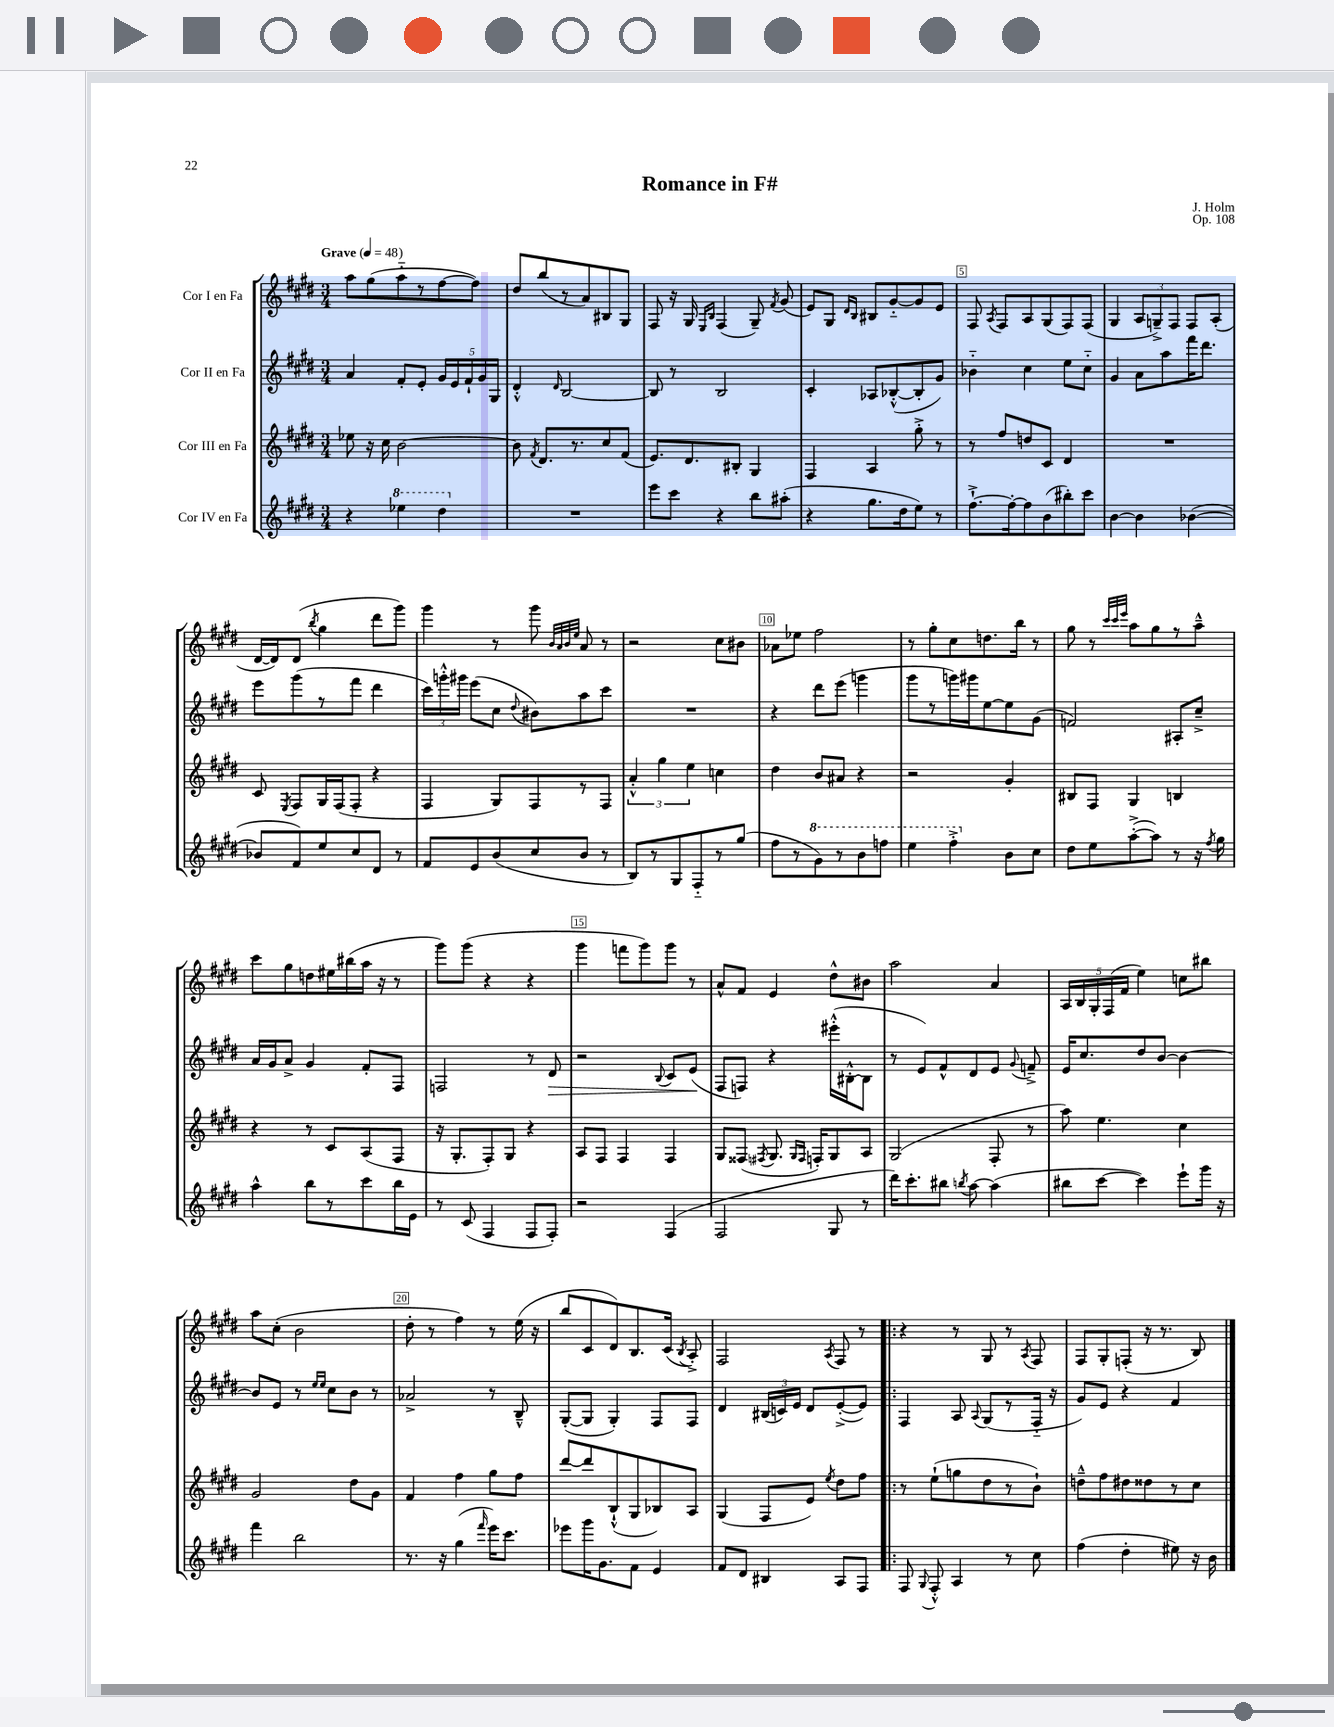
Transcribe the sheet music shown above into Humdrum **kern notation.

**kern	**kern	**kern	**kern
*staff4	*staff3	*staff2	*staff1
*clefG2	*clefG2	*clefG2	*clefG2
*k[f#c#g#d#]	*k[f#c#g#d#]	*k[f#c#g#d#]	*k[f#c#g#d#]
*M3/4	*M3/4	*M3/4	*M3/4
*MM48	*MM48	*MM48	*MM48
4r	8ee-	4a	8aa
.	16r	.	(8gg#
.	16cc#	.	.
4eee-	[2b	8f#'	8aa'~
.	.	8e'	8r
4ddd#	.	20g#	[8ff#
.	.	20e	.
.	.	20f#`	.
.	.	.	8ff#])
.	.	20g#	.
.	.	20G#	.
=	=	=	=
2.r	8b]	4d#'^^	8dd#
.	8qf#	.	.
.	8.d#	.	(8bb
.	.	16qqd#	.
.	.	[2B	8r
.	8.r	.	.
.	.	.	8a)
.	8cc#	.	8B#
.	(8f#	.	8G#
=	=	=	=
8eee	8.e)	8B]	8F#
8ccc#	.	8r	16r
.	8.d#	.	16G#
.	.	.	16qqE
.	.	.	16qqB
4r	.	2B	(4F#
.	8B#'	.	.
8bb	4G#	.	8G#~)
.	.	.	8qf#
(8aa#'	.	.	(8g#
=	=	=	=
4r	4F#	4c#'	8e)
.	.	.	8G#
.	.	.	16qqd#
.	.	.	16qqB
8.gg#	4A	8A-	8B#
.	.	([8B-'^^	[8g#'~
16dd#	.	.	.
8ee)	8gg#'^	8B-']	8g#]
8r	8r	8g#)	8e
=	=	=	=
[8.ff#`^	8r	4b-'~	8F#
.	.	.	8qA
.	8ff#	.	8F#
16ff#'_	.	.	.
8ff#]	8dd	4cc#	8A
(8b	8c#	.	(8G#
8bb#')	4d#	8ee	8F#)
8ccc#	.	8cc#'~	(8F#
=	=	=	=
[4b	2.r	4g#	4G#
4b]	.	8a	12A
.	.	.	12G~^)
.	.	8aa	.
.	.	.	12F#
([4b-	.	16fff#	8F#
.	.	8.ddd#	.
.	.	.	(8A'
=	=	=	=
8b-]	8c#	8eee	[16d#
.	.	.	16d#])
.	8qE	.	.
8f#)	8F#	(8ggg#	(8d#
.	.	.	8qbb
8ee	16G#	8r	4gg#
.	(16F#	.	.
8cc#	8F#'	8fff#	.
8d#	4r	4ddd#	8ddd#
8r	.	.	8ggg#)
=	=	=	=
8f#	4F#	24ccc#)	4ggg#
.	.	24ggg'^^	.
.	.	24ggg#	.
8e	.	(8eee	.
(8b	8G#)	8cc#	8r
.	.	8qqdd#	.
8cc#	8F#	8b#)	8ggg#
.	.	.	32qqb
.	.	.	32qqa
.	.	.	32qqb
.	.	.	32qqee
8b	8r	8aa	8a
8r	8F#	8ccc#	8r
=	=	=	=
8B)	6a'^^	2.r	2r
8r	.	.	.
.	6gg#	.	.
8G#	.	.	.
.	6ee	.	.
8F#'~	.	.	.
8r	4cc	.	8cc#
(8gg#	.	.	8b#
=	=	=	=
8ff#	4dd#	4r	8a-
8r	.	.	8ee-
8gg#)	8b	8ddd#	2ff#
8r	8a#	(8eee	.
8bb	4r	4ggg	.
8fff	.	.	.
=	=	=	=
4eee	2r	8ggg#	8r
.	.	8r	8gg#'
4fff#'^	.	16ggg)	8cc#
.	.	16ggg#	.
.	.	[8ee	8.dd
8b	4g#'	8ee]	.
.	.	.	16bb
8cc#	.	(8g#	8r
=	=	=	=
8dd#	8B#	2f)	8gg#
8ee	8F#	.	8r
.	.	.	32qqccc#
.	.	.	32qqccc#
.	.	.	32qqeee
([8aa'^	4G#	.	8aa
8aa])	.	.	8gg#
8r	4B	8A#'	8r
16r	.	8cc#~^	8aa~^^
8qff#	.	.	.
16gg#	.	.	.
=	=	=	=
4aa^^	4r	16a	8ccc#
.	.	16g#	.
.	.	8a^	8gg#
8bb	8r	4g#	8dd
8r	8c#	.	16ee#
.	.	.	(16bb#
8ccc#	(8A	8f#'	16aa
.	.	.	16r
16bb	8F#	8F#	8r
16e	.	.	.
=	=	=	=
8r	16r	2F	8ggg#)
.	8.G#'	.	.
(8c#	.	.	(8ggg#
4F#	8F#')	.	4r
.	8G#	.	.
8F#	4r	8r	4r
8F#')	.	8d#	.
=	=	=	=
2r	8A	2r	4ggg#
.	8F#	.	.
.	4F#	.	8fff
.	.	.	8ggg#)
.	.	8qqB	.
(4F#	4F#	8c#	8ggg#
.	.	(8e	8r
=	=	=	=
2F#	8G#	8F#	8a^^
.	(8F##	8F)	8f#
.	8qF#	.	.
.	8.G#	4r	4e
.	16qqG#	.	.
.	16qqF#	.	.
.	16F')	.	.
8G#	8G#	(16eee#'^^	8dd#^^
.	.	[16B#'^^	.
8r	8A	8B#]	8b#
=	=	=	=
16ddd#)	(2G#	8r	2aa
8.ccc#'	.	.	.
.	.	8e)	.
8bb#	.	8f#^^	.
8qbb	.	.	.
[8aa	.	8d#	.
(4aa]	8F#'	8e	4a
.	.	8qqg#	.
.	8r	8f~^	.
=	=	=	=
8bb#	8aa)	16e	20A
.	.	.	20B
.	.	8.cc#	.
.	.	.	20G#'
[8ccc#	4.ee	.	.
.	.	.	(20F#
.	.	.	20f#
4ccc#])	.	8dd#	4ee)
.	.	[8b	.
8eee`	4cc#	4b_	8cc
16ggg#	.	.	8bb#
16r	.	.	.
=	=	=	=
4fff#	2g#	8b]	8aa
.	.	8e	(8cc#'
2bb	.	8r	2b
.	.	16qqee	.
.	.	16qqee	.
.	.	8cc#	.
.	8dd#	8b	.
.	8g#	8r	.
=	=	=	=
8.r	4f#	2a-^	8dd#'
.	.	.	8r
16r	.	.	.
(4gg#	4ff#	.	4ff#)
16qqfff#	.	.	.
16eee)	8gg#	8r	8r
8.ccc#	.	.	.
.	8ff#	8B~^^	(16ee
.	.	.	16r
=	=	=	=
8eee-	[8ddd#	([8G#'	8bb
16ggg#	8ddd#]	8G#]	8c#
8.g#	.	.	.
.	(8B`^^	4G#')	8d#)
8f#	8G#	.	8.B
4e	8B-)	8F#	.
.	.	.	(16c#
.	.	.	8qB
.	8A	8F#	8A'^)
=	=	=	=
8f#	(4G#	4d#	2F#
8d#	.	.	.
4B#	8F#	(24B#	.
.	.	24c)	.
.	.	24e	.
.	8e)	8d#	.
.	8qee	.	8qA
8A	8dd#	([8e'^	8F#
8F#	8ff#	8e])	8r
=!|:	=!|:	=!|:	=!|:
8F#	8r	4F#	4r
8qqG#	.	.	.
8F#'^^	(8ee`	.	.
4A	8gg	8A	8r
.	.	8qqA	.
.	8dd#	(8G#	8G#
8r	8r	8r	8r
.	.	.	8qA
8cc#	8b`)	16F#'~	8F#
.	.	16r	.
=	=	=	=
(4ff#	8dd~^^	8g#)	8F#
.	8ff#	8e	8G#'
4dd#'	8dd#	4r	(8F'
.	8dd##	.	16r
.	.	.	8.r
8ee#)	8r	4f#	.
16r	8cc#	.	8B)
16b	.	.	.
==	==	==	==
*-	*-	*-	*-
